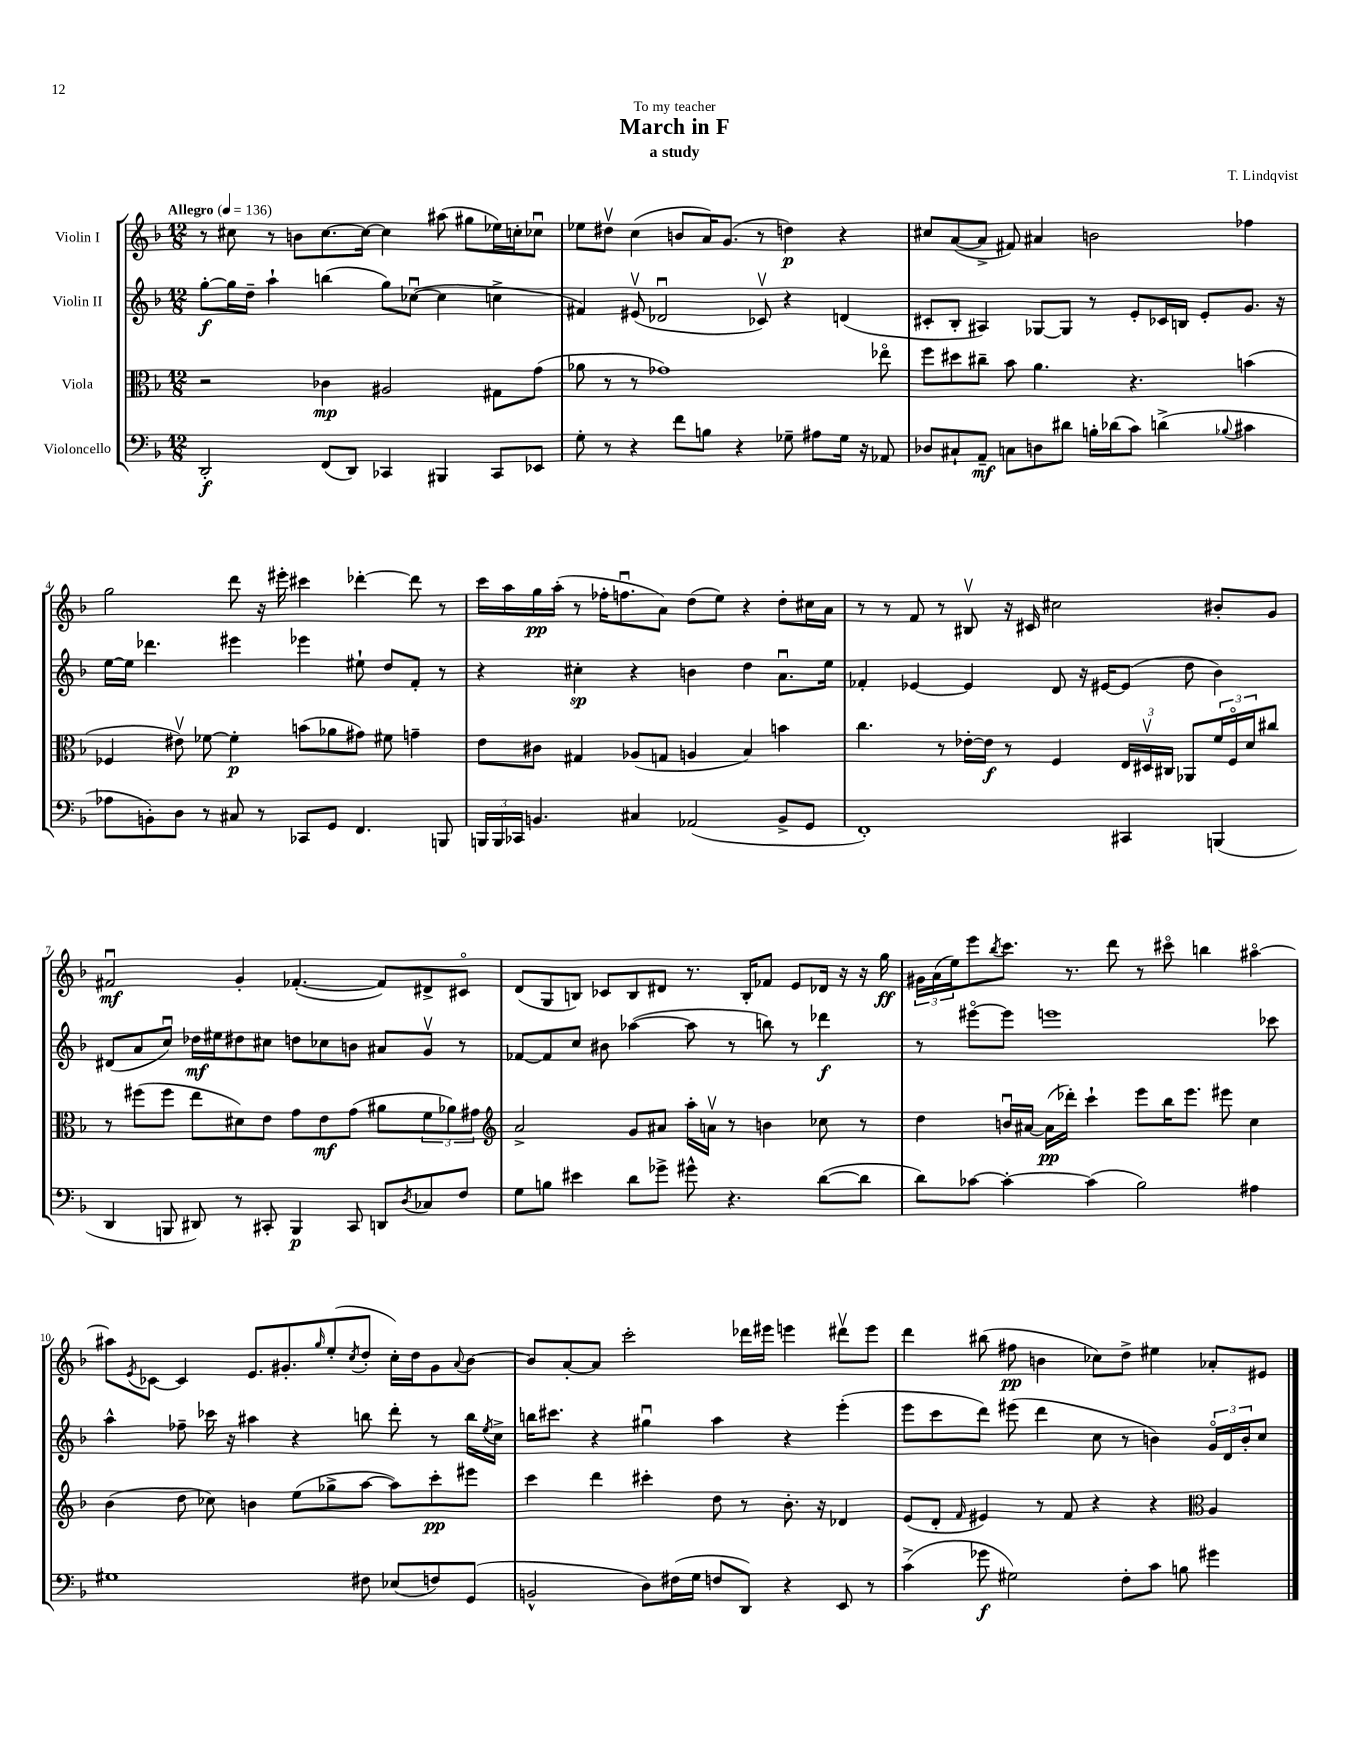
\header { title = "March in F" composer = "T. Lindqvist" subtitle = "a study" dedication = "To my teacher" }
<<
\new StaffGroup <<
\new Staff = "s0" \with { instrumentName = "Violin I" } {
    \clef treble \key f \major \numericTimeSignature \time 12/8 \tempo "Allegro" 4 = 136
    r8 cis''8 r8 b'8 cis''8.~ cis''16~ cis''4 ais''8( gis''8 ees''16) c''16-. ces''8\downbow |
    ees''8 dis''8\upbow c''4( b'8 a'16) g'8.( r8 d''4\p) r4 |
    cis''8 a'8~( a'8-> fis'8) ais'4 b'2 fes''4 |
    g''2 d'''8 r16 eis'''16-. cis'''4 des'''4~-. des'''8 r8 |
    c'''16 a''16 g''16\pp a''16-.( r8 fes''16-. f''8.\downbow a'8) d''8( e''8) r4 d''8-. cis''16 a'16 |
    r8 r8 f'8 r8 bis8\upbow r16 cis'16 cis''2 bis'8-. g'8 |
    fis'2\downbow\mf g'4-. fes'4.~-.( fes'8) dis'8-> cis'8\flageolet |
    d'8( g8 b8) ces'8 b8 dis'8 r8. b16-. fes'8 e'8 des'16 r16 r16 g''16\ff |
    \tuplet 3/2 { gis'16 a'16( e''16) } e'''8 \acciaccatura { bes''8 } c'''8. r8. d'''8 r8 cis'''8\flageolet b''4 ais''4~\flageolet |
    ais''8 \acciaccatura { e'8 } ces'8~ ces'4 e'8. gis'8.-. \grace { g''16 } e''8-.( \acciaccatura { c''8 } d''8-. c''16-.) d''16 gis'8 \appoggiatura { a'8 } bes'8~ |
    bes'8 a'8~-. a'8 c'''2-. des'''16 eis'''16 e'''4 dis'''8\upbow e'''8 |
    d'''4 bis''8( fis''8\pp b'4 ces''8) d''8-> eis''4 aes'8-. eis'8 \bar "|." |
}
\new Staff = "s1" \with { instrumentName = "Violin II" } {
    \clef treble \key f \major \numericTimeSignature \time 12/8
    g''8~-.\f g''16 d''16-- a''4-! b''4( g''8) ces''8~\downbow( ces''4 c''4-> |
    fis'4) eis'8\upbow( des'2\downbow ces'8\upbow) r4 d'4( |
    cis'8-. bes8-. ais4) ges8~ ges8 r8 e'8-. ces'16 b16 e'8-. g'8. r16 |
    e''16~ e''16 des'''4. eis'''4 ees'''4 eis''8-! d''8 f'8-. r8 |
    r4 cis''4-.\sp r4 b'4 d''4 a'8.\downbow e''16 |
    fes'4-. ees'4~ ees'4 d'8 r16 eis'16~ eis'8( d''8 bes'4) |
    dis'8( a'8 c''8\downbow) des''16\mf eis''16 dis''8 cis''8 d''8 ces''8 b'8 ais'8 g'8\upbow r8 |
    fes'8~ fes'8 c''8 bis'8 aes''4~( aes''8 r8 b''8) r8 des'''4\f |
    r8 eis'''8~\flageolet eis'''8 e'''1 ces'''8 |
    a''4-^ fes''8-- ces'''16 r16 ais''4 r4 b''8 d'''8-. r8 b''16 \acciaccatura { e''8 } c''16-> |
    b''16 cis'''8. r4 gis''4\downbow a''4 r4 e'''4-.( |
    e'''8 c'''8 d'''8) eis'''8( d'''4 c''8 r8 b'4) \tuplet 3/2 { g'16\flageolet d'16 b'16-. } c''8 \bar "|." |
}
\new Staff = "s2" \with { instrumentName = "Viola" } {
    \clef alto \key f \major \numericTimeSignature \time 12/8
    r2 ces'4\mp ais2 gis8 g'8( |
    aes'8 r8 r8 ges'1) ees''8\flageolet |
    f''8 dis''8 cis''8-- bes'8 a'4. r4. b'4( |
    fes4 eis'8\upbow) fes'8~ fes'4-.\p b'8( aes'8 gis'8) fis'8 g'4-- |
    e'8 cis'8 gis4 aes8( g8 a4 bes4) b'4 |
    c''4. r8 ees'16~-. ees'16\f r8 f4 \tuplet 3/2 { e16 dis16\upbow cis16 } aes,8 \tuplet 3/2 { f'16 f16\flageolet d'16 } cis''8 |
    r8 fis''8( fis''8 e''8 dis'8) e'8 g'8 e'8\mf g'8( ais'8 \tuplet 3/2 { f'8 aes'8) gis'8 } |
    \clef treble a'2-> g'8 ais'8 a''16-. a'16\upbow r8 b'4 ces''8 r8 |
    d''4 b'16\downbow ais'16~ ais'16\pp( des'''16-.) c'''4-! e'''8 bes''16 e'''8. eis'''8 c''4 |
    bes'4( d''8 ces''8) b'4 e''8( ges''8-> a''8~ a''8) c'''8-.\pp eis'''8 |
    c'''4 d'''4 cis'''4-. d''8 r8 bes'8.-. r16 des'4 |
    e'8( d'8-. \grace { f'16 } eis'4) r8 f'8 r4 r4 \clef alto a4 \bar "|." |
}
\new Staff = "s3" \with { instrumentName = "Violoncello" } {
    \clef bass \key f \major \numericTimeSignature \time 12/8
    d,2-.\f f,8( d,8) ces,4 bis,,4 ces,8 ees,8 |
    g8-. r8 r4 f'8 b8 r4 ges8-- ais8 ges16 r16 aes,8 |
    des8 cis8-! a,8--\mf c8 d8 dis'8 b16-. des'16( c'8) d'4->( \appoggiatura { bes8 } cis'4 |
    aes8 b,8-.) d8 r8 cis8 r8 ces,8 g,8 f,4. b,,8 |
    \tuplet 3/2 { b,,16 b,,16 ces,16 } b,4. cis4 aes,2( b,8-> g,8 |
    f,1-.) cis,4 b,,4( |
    d,4 b,,8 dis,8) r8 cis,8-. b,,4\p cis,8 d,8 \acciaccatura { d8 } ces8 f8 |
    g8 b8 eis'4 d'8 ges'8-> gis'8-^ r4. d'8~( d'8 |
    d'8) ces'8~ ces'4~-. ces'4( bes2) ais4 |
    gis1 fis8 ees8( f8) g,8( |
    b,2-^ d8) fis16( g16 f8 d,8) r4 e,8 r8 |
    c'4->( ges'8\f gis2) f8-. c'8 b8 gis'4 \bar "|." |
}
>>
>>
